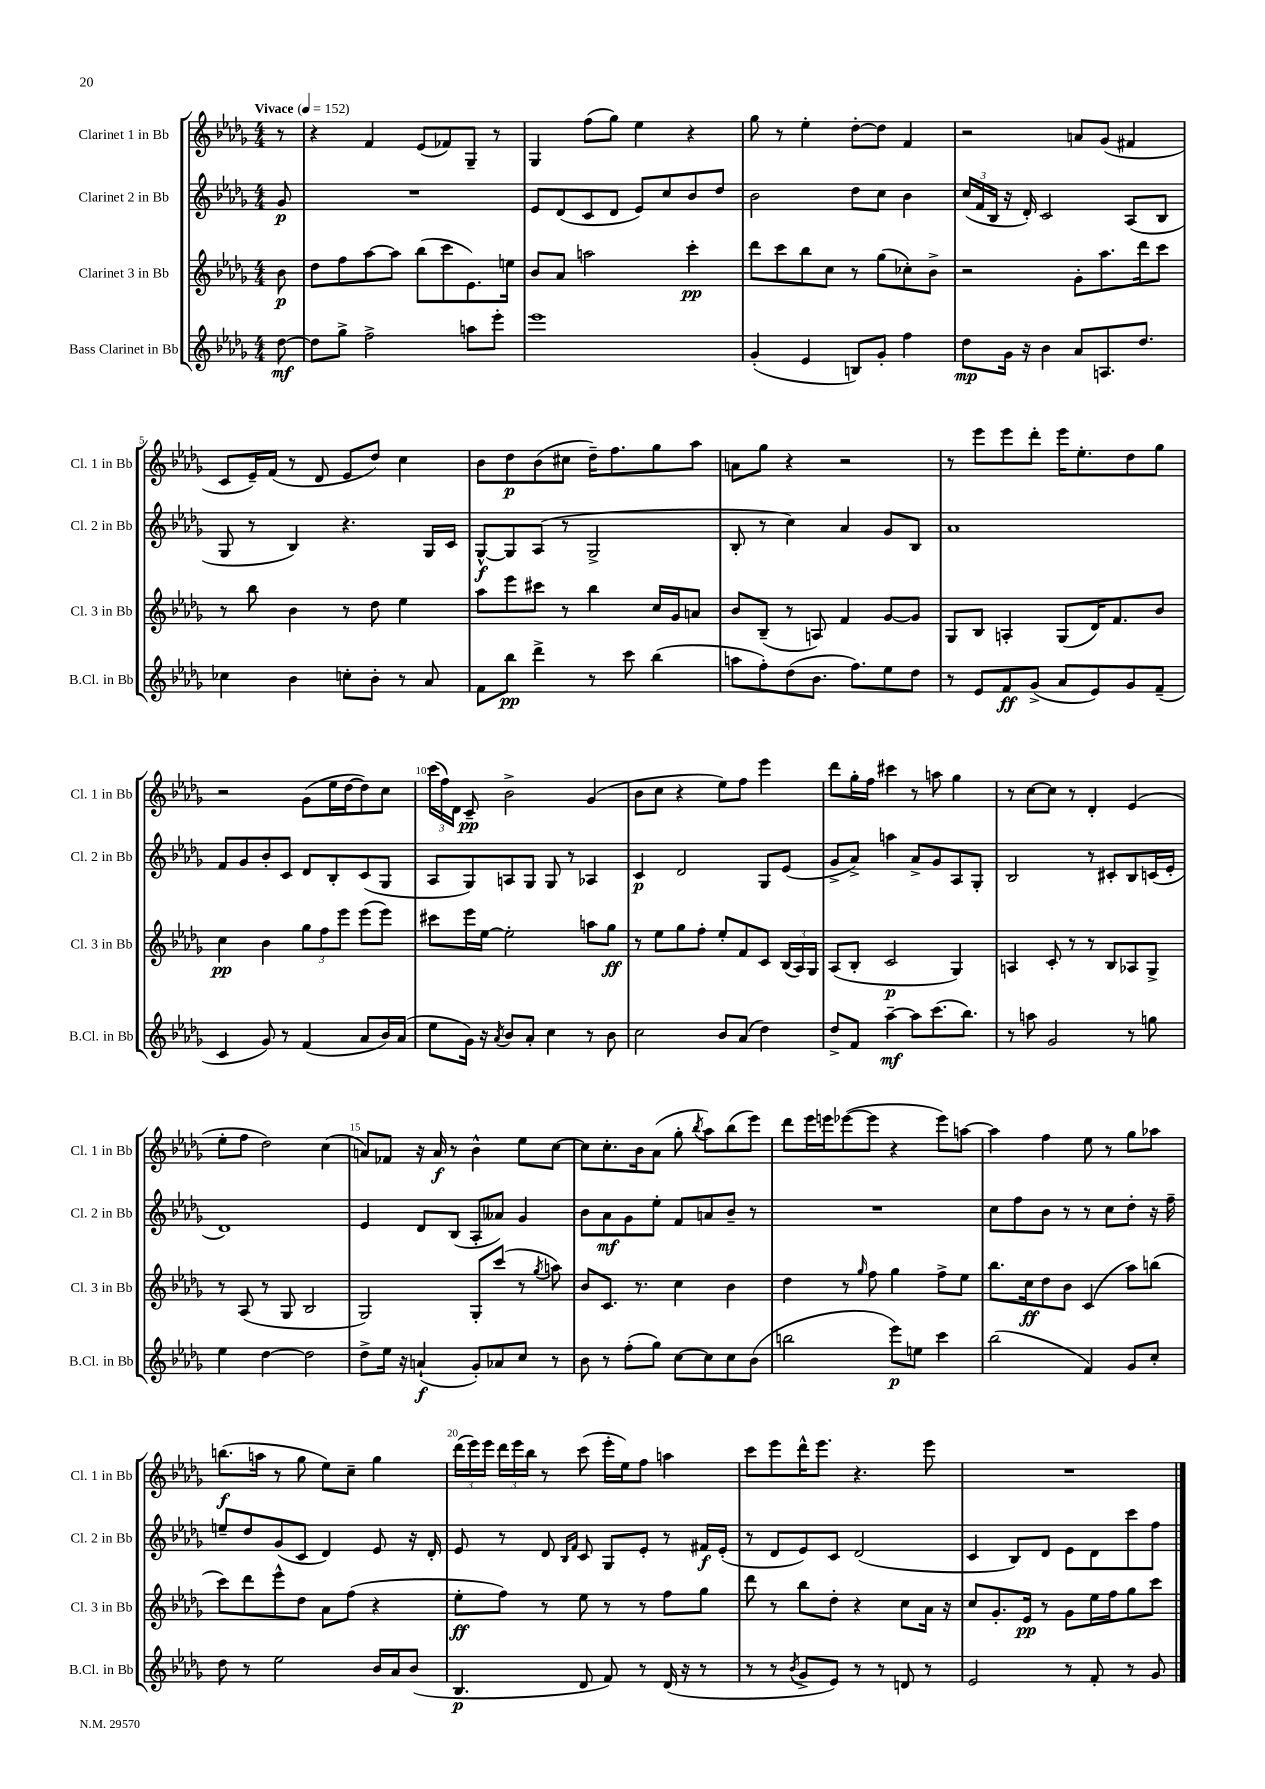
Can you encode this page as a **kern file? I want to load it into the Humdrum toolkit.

**kern	**kern	**kern	**kern
*staff4	*staff3	*staff2	*staff1
*clefG2	*clefG2	*clefG2	*clefG2
*k[b-e-a-d-g-]	*k[b-e-a-d-g-]	*k[b-e-a-d-g-]	*k[b-e-a-d-g-]
*M4/4	*M4/4	*M4/4	*M4/4
*MM152	*MM152	*MM152	*MM152
[8dd-	8b-	8g-	8r
=	=	=	=
8dd-]	8dd-	1r	4r
8gg-^	8ff	.	.
2ff^	[8aa-	.	4f
.	8aa-]	.	.
.	(8bb-	.	(8e-
.	8ccc	.	8f-)
8aa	8.e-)	.	8G-~
8eee-'	.	.	8r
.	16ee	.	.
=	=	=	=
1eee-	8b-	8e-	4G-
.	8a-	(8d-	.
.	2aa	8c	(8ff
.	.	8d-	8gg-)
.	.	8e-)	4ee-
.	.	8cc	.
.	4ccc'	8b-	4r
.	.	8dd-	.
=	=	=	=
(4g-'	8ddd-	2b-	8gg-
.	8ccc	.	8r
4e-	8bb-	.	4ee-'
.	8cc	.	.
8B)	8r	8dd-	[8dd-'
8g-'	(8gg-	8cc	8dd-]
4ff	8cc-')	4b-	4f
.	8b-^	.	.
=	=	=	=
8dd-	2r	(24cc	2r
.	.	24f	.
.	.	24B-	.
16g-	.	16r	.
16r	.	16d-')	.
4b-	.	2c	.
8a-	8g-'	.	8a
8.A	8.aa-	.	(8g-
.	.	(8A-	4f#
8.dd-	16ddd-	.	.
.	8ccc	8B-	.
=	=	=	=
4cc-	8r	8G-	8c
.	8bb-	8r	16e-~)
.	.	.	(16f
4b-	4b-	4B-)	8r
.	.	.	8d-
8cc'	8r	4.r	8e-
8b-'	8dd-	.	8dd-)
8r	4ee-	.	4cc
8a-	.	16G-	.
.	.	16c	.
=	=	=	=
8f	8aa-	[8G-^^	8b-
8bb-	8eee-	8G-]	8dd-
4ddd-^	8ccc#	(8A-	(8b-
.	8r	8r	8cc#
8r	4bb-	2G-^	16dd-~)
.	.	.	8.ff
8ccc	.	.	.
(4bb-	16cc	.	8gg-
.	16g-	.	.
.	8a	.	8aa-
=	=	=	=
8aa	8b-	8B-'	8a
8ff')	(8B-~	8r	8gg-
(8dd-	8r	4cc)	4r
8.b-	8A)	.	.
.	4f	4a-	2r
8.ff)	.	.	.
8ee-	[8g-	8g-	.
8dd-	8g-]	8B-	.
=	=	=	=
8r	8G-	1a-	8r
8e-	8B-	.	8eee-
8f	4A'	.	8eee-
(8g-^	.	.	8ddd-'
8a-	(8G-	.	16eee-
.	.	.	8.ee-'
8e-)	16d-)	.	.
.	8.f	.	.
8g-	.	.	8dd-
(8f~	8b-	.	8gg-
=	=	=	=
4c	4cc	8f	2r
.	.	8g-	.
8g-)	4b-	8b-'	.
8r	.	8c	.
(4f	12gg-	8d-	(8g-
.	12ff	.	.
.	.	8B-'	16ee-
.	12eee-	.	.
.	.	.	[16dd-
8a-	(8eee-	(8c	8dd-])
16b-)	8eee-)	8G-	8cc
(16a-	.	.	.
=	=	=	=
8ee-	8ccc#	8A-	(24ccc
.	.	.	24ff)
.	.	.	24d-
16g-)	16eee-	8G-)	8c~
16r	[16ee-	.	.
8qa-	.	.	.
8b-	2ee-']	8A	2b-^
8a-'	.	8G-	.
4cc	.	8G-	.
.	.	8r	.
8r	8aa	4A-	(4g-
8b-	8gg-	.	.
=	=	=	=
2cc	8r	4c	8b-
.	8ee-	.	8cc
.	8gg-	2d-	4r
.	8ff'	.	.
8b-	8ee-'	.	8ee-)
(8a-	8f	.	8ff
4dd-)	8c	8G-	4eee-
.	(24B-	(8e-	.
.	24A-)	.	.
.	24G-	.	.
=	=	=	=
8dd-^	(8A-	8g-^	8ddd-
8f	8B-'	8a-^)	16gg-'
.	.	.	16ff
[4aa-~	2c	4aa	4ccc#
8aa-]	.	8a-^	8r
(8.ccc	.	8g-	8aa
.	4G-)	8A-	4gg-
8.bb-)	.	.	.
.	.	8G-'	.
=	=	=	=
8r	4A	2B-	8r
8aa	.	.	[8cc
2g-	8c'	.	8cc]
.	8r	.	8r
.	8r	8r	4d-'
.	8B-	8c#'	.
8r	8A-	8B-	(4e-
8gg	8G-^	(16c	.
.	.	16e-'	.
=	=	=	=
4ee-	8r	1d-)	8ee-'
.	(8A-	.	8ff
[4dd-	8r	.	2dd-)
.	8G-	.	.
2dd-]	2B-	.	.
.	.	.	(4cc
=	=	=	=
8dd-^	2G-)	4e-	8a)
16ee-	.	.	8f-
16r	.	.	.
(4a`	.	8d-	16r
.	.	.	16a
.	.	(8B-	8r
8g-')	8G-'	8A-'	4b-^^
8a-	(8ccc	8a--)	.
8cc	8r	4g-	8ee-
.	8qgg-	.	.
8r	8aa)	.	[8cc
=	=	=	=
8b-	8b-	8b-	8cc]
8r	8.c	8a-	8.cc'
(8ff'	.	8g-	.
.	8.r	.	16b-
8gg-)	.	8ee-'	(8a-
[8cc	4cc	8f	8gg-'
.	.	.	8qbb-
8cc]	.	8a	8aa-)
8cc	4b-	8b-~	(8bb-
(8b-	.	8r	8eee-)
=	=	=	=
2bb	4dd-	1r	8ddd-
.	.	.	16eee-
.	.	.	16eee
.	8r	.	([8eee-
.	16qqgg-	.	.
.	8ff	.	8eee-]
8eee-)	4gg-	.	4r
8ee	.	.	.
4ccc	8ff^	.	8eee-)
.	8ee-	.	[8aa
=	=	=	=
(2bb-	8.bb-	8cc	4aa]
.	.	8ff	.
.	16cc	.	.
.	8dd-	8b-	4ff
.	8b-	8r	.
4f)	(4c	8r	8ee-
.	.	8cc	8r
8g-	8aa-)	8dd-'	8gg-
8cc'	(8bb	16r	8aa-
.	.	16ff~	.
=	=	=	=
8dd-	8ccc)	8ee~	(8.bb
8r	8ddd-	8dd-	.
.	.	.	16aa
2ee-	8eee-^^	(8g-	8r
.	8dd-	8c	8gg-
.	8a-	4d-)	8ee-)
.	(8ff	.	8cc~
16b-	4r	8e-	4gg-
16a-	.	.	.
(8b-	.	16r	.
.	.	16d-'	.
=	=	=	=
4.B-	8ee-'	8e-	(24ddd-
.	.	.	24eee-)
.	.	.	24eee-
.	8ff)	8r	24ddd-
.	.	.	24eee-
.	.	.	24bb-
.	8r	8d-	8r
.	.	16qqB-	.
.	.	16qqf	.
8d-	8ee-	8c	(8ccc
8f)	8r	8G-	16eee-'
.	.	.	16ee-)
8r	8r	8e-'	8ff
(16d-	8ff	8r	4aa
16r	.	.	.
8r	8gg-	16f#	.
.	.	(16e-'	.
=	=	=	=
8r	8ddd-	8r	8ccc
8r	8r	8d-	8eee-
8qb-	.	.	.
8g-^	8bb-	8e-)	16ddd-^^
.	.	.	8.eee-
8e-)	8dd-'	8c	.
8r	4r	(2d-	4.r
8r	.	.	.
8d	8cc	.	.
8r	16a-	.	8eee-
.	16r	.	.
=	=	=	=
2e-	8cc	4c	1r
.	8.g-'	.	.
.	.	8B-)	.
.	16e-	.	.
.	8r	8d-	.
8r	8g-	8e-	.
8f'	16ee-	8d-	.
.	16ff	.	.
8r	8gg-	8ccc	.
8g-	8ccc	8ff	.
==	==	==	==
*-	*-	*-	*-
